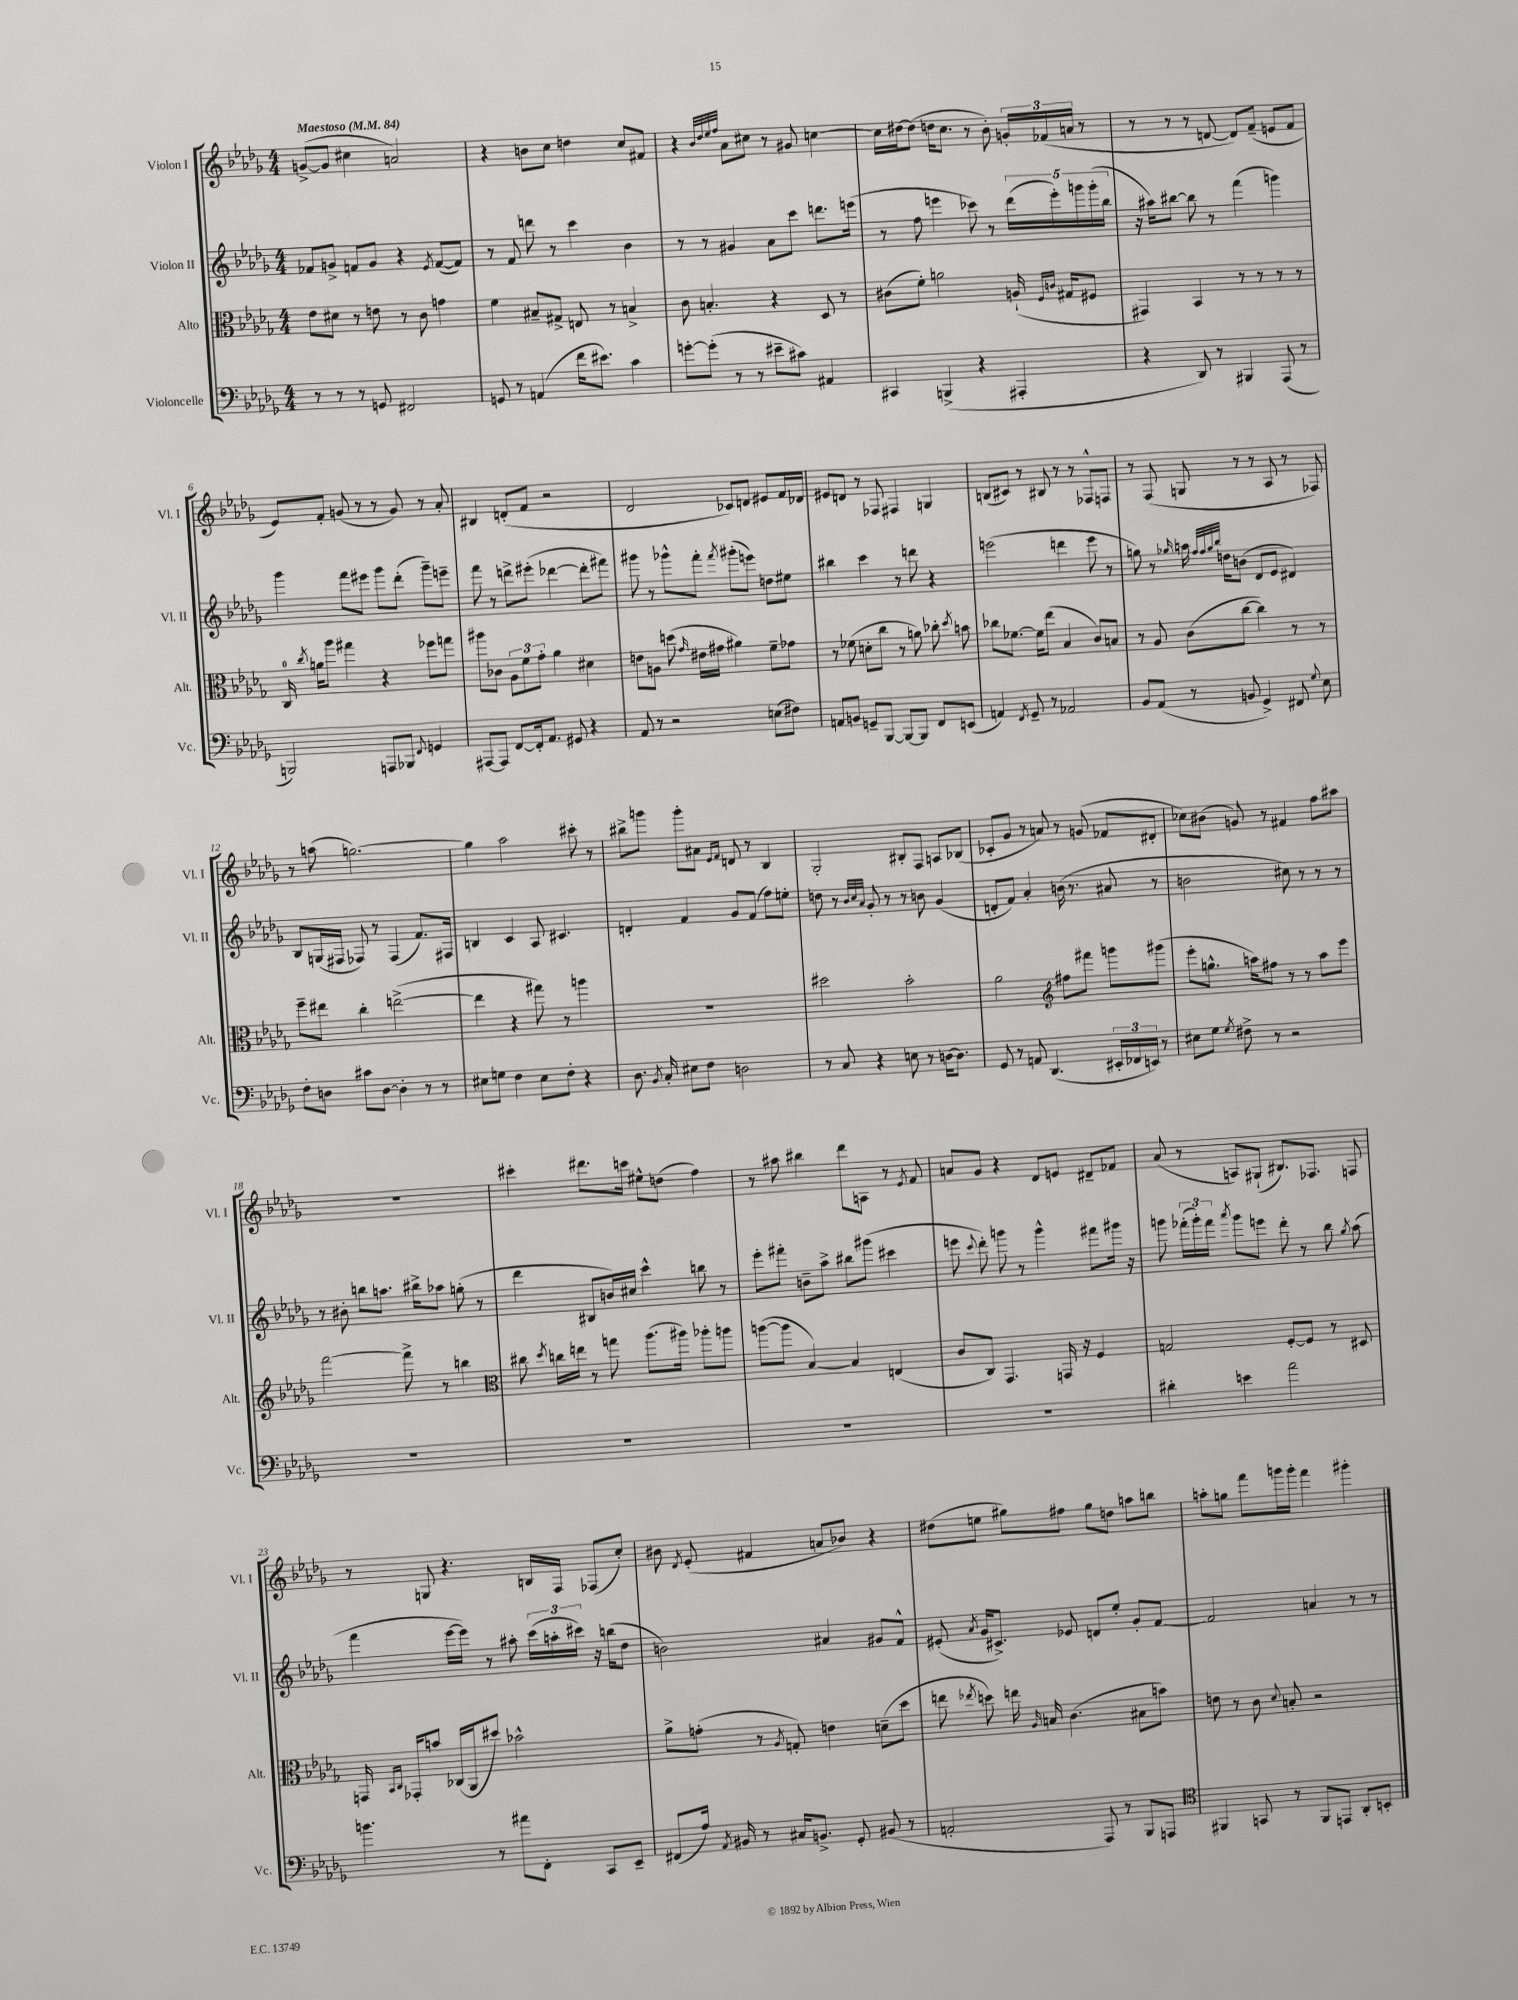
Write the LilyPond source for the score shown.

<<
\new StaffGroup <<
\new Staff = "s0" \with { instrumentName = "Violon I" shortInstrumentName = "Vl. I" } {
    \clef treble \key des \major \numericTimeSignature \time 4/4 \tempo "Maestoso" 4 = 84
    \autoBeamOff g'8[~->( g'8] cis''4 a'2) |
    r4 b'8[ c''8] d''4 c''8[ fis'8] |
    r4 \grace { bes'32[ des''32 ees''32 f''32] } aes'8[ cis''8] r8 gis'8 c''4~ |
    c''16[ dis''16~ dis''8]( d''16[ c''8.] r8 bes'8-.) \tuplet 3/2 { g'16[-. fes'16( a'16] } r8 |
    r8 r8 r8 d'8~ d'8[) f'8]--( e'8[ f'8] |
    ees'8[) f'8]-. g'8( r8 r8 g'8) r8 aes'8-. |
    bis4 d'8[-.( f'8] r2 |
    des'2 ces'8[) d'8] eis'8[ f'16 des'16] |
    eis'8[ d'8] r8 fes8 fis4 g4 |
    b8[( cis'8]) r8 bis8 r8 r8 fes8[-^ f8] |
    r8 f8( g8 r8 r8 aes8 r8 fes8) |
    r8 a''8( g''2.~) |
    g''4 aes''2 cis'''8-. r8 |
    bis''8[-> g'''8] g'''8[-. ais'8] \grace { ees'16[ f'16] } d'8 r8 bes4 |
    ges2-. bis8[-. f8] a8[ bes8]( |
    ces'8[-. ges'8] r8 a'8) r8 g'8( fes'8[ dis'8]-. |
    ces''8[) bis'8]( g'8) r8 fis'4 f''8[ ais''8] |
    R1 |
    cis'''4-. dis'''8.[ c'''16] eis''8[-^ d''8]( f''4) |
    r8 ais''8 bis''4 des'''8[ a8] r8 \acciaccatura { ees'8 } f'8 |
    a'8[ ges'8] r4 des'8[ e'8] dis'8[-- fes'8] |
    aes'8( r8 a8[) gis8]-!( bis8.[) fes8.] f8 |
    r8 g8 r4. b16[ f16] fes8[( c''8]-.) |
    bis'8 \acciaccatura { des'8 } ees'8-.( fis'4 a'8[ bes'8]) r4 |
    dis''8[( e''8] gis''8[) fis''8] gis''8[ d''8] a''8[ b''8] |
    a''8[-. g''8] f'''8[ g'''16 g'''16]-. f'''4 gis'''4-. \bar "|." |
}
\new Staff = "s1" \with { instrumentName = "Violon II" shortInstrumentName = "Vl. II" } {
    \clef treble \key des \major \numericTimeSignature \time 4/4
    \autoBeamOff fes'8[ g'8]-> f'8[ g'8] r4 \acciaccatura { ees'8 } f'8[~( f'8]) |
    r8 f'8 d'''8 r8 c'''4 bes'4 |
    r8 r8 gis'4 aes'8[ c'''8] d'''8.[ e'''16]( |
    r8 f''8 e'''4 ces'''8) r8 \tuplet 5/4 { des'''16[( e'''16-.) g'''16 g'''16-.( bes''16] } |
    r16 ais''16[) bis''8]~ bis''8 r8 f'''4( g'''4) |
    ges'''4 f'''8[ eis'''8] ges'''8[ des'''8]-.( ges'''8[--) e'''8]-- |
    f'''8 r8 d'''8[-> eis'''8]-.( des'''4~ des'''8[-. fis'''8]) |
    gis'''8 r8 ges'''8[-^ f'''8]-. \acciaccatura { f'''8 } gis'''8[-.( e'''8]) d''8[ eis''8] |
    bis''4 c'''4 r8 d'''8 r4 |
    e'''2( d'''4 e'''8 r8 |
    g''8) r8 \grace { ges''16 } a''16 \grace { f''32[ f''32 ges''32 bes''32] } d''16[ b'8]( des'8[ ees'8] dis'4) |
    bes8[ g16( fis16] fes8) r8 fes4( f'8.[) fis16] |
    b4 c'4 aes8 cis'4. |
    d'4-. f'4 ges'8[ f'8]( f''8[) e''8]-. |
    d''8 r8 \grace { bes'32[ c''32 aes'32] } ges'8-. r8 r8 b'8 ges'4( |
    d'8[-. f'8]) aes'4-. b'16( r8. ais'8 r8 |
    b'2 cis''8) r8 r8 r8 |
    r8 bis'8-. b''8[ a''8.] bis''16[-> aes''8] g''8-.( r8 |
    des'''4 bis8[ b'16) cis''16] c'''4-^ b''8 r8 |
    ees'''8[-. fis'''8]-. b'8[-- aes''8]-> bis''8[ gis'''8]( cis'''4 |
    e'''8 \appoggiatura { c'''8 } des'''8-.) g'''8 r8 g'''4-^ fis'''8[ gis'''16] r16 |
    g'''8 \tuplet 3/2 { fes'''16[-.( g'''16-.) fes'''16] } \acciaccatura { aes'''8 } g'''8[ e'''8] des'''8-. r8 bes''8 \acciaccatura { ges''8 } aes''8( |
    f'''4 ees'''16[~ ees'''16]) r8 ais''8-. \tuplet 3/2 { c'''16[( a''16-. cis'''16]) } r16 b''16[( des''8] |
    b'2) ais'4 gis'8[ f'8]-^ |
    eis'8-.( \acciaccatura { aes'8 } ges'16[ cis'8.]->) ees'8 d'8[ ees''8]-. ges'8[-. f'8]~ |
    f'2 a'4 r8 r8 \bar "|." |
}
\new Staff = "s2" \with { instrumentName = "Alto" shortInstrumentName = "Alt." } {
    \clef alto \key des \major \numericTimeSignature \time 4/4
    \autoBeamOff ees'8[ dis'8] r8 e'8 r8 c'8 g'4 |
    f'4 bis8[-- gis8]-> e8 r8 b4-> |
    c'8 b4.-. r4 des8 r8 |
    cis'8[( f'8]-.) a'2 a16-!( \grace { f16[ c'16] } gis16[ fis8] |
    gis,4) bes,4 r8 r8 r8 r8 |
    c16-0 \acciaccatura { c''8 } a'16[ aes''8] gis''4 r4 fes''8[ g''8] |
    ais''8[ ces'8] \tuplet 3/2 { aes8[ f'8 ges'8]-. } aes'4 dis'4 |
    e'8[ a8] d''8( \grace { ges'16 } eis'16[ gis'16] ais'4) f'8[-- ges'8] |
    r8 fes'8( d'8[-. c''8] r8 a'8) ces''8-. \acciaccatura { des''8 } b'8 |
    ces''8[ fes'8.]~ fes'16[ ees''8]( bes4 c'8[) b8] |
    r8 aes8 c'8[( c''8]~ c''4) r8 r8 |
    f''8[-- eis''8] c''4-. e''2~->( |
    e''4 r4 gis''8) r8 a''4 |
    R1 |
    dis''2 bes'2-. |
    aes'2 \clef treble fis''8[ fis'''8] g'''8[ gis'''8]( |
    ees'''8[-. g''8.]-^ a''16[) fis''8] r8 r8 a''8[ ees'''8] |
    f'''2~ f'''8-> r8 b''4 |
    \clef alto cis''8 \acciaccatura { des''8 } c''16[ e''16] r8 g''8 aes''8.[( ais''16]) aes''8[-. a''8] |
    a''8[~( a''8] bes4~) bes4 e4( |
    c'8[ c8]) ges,4. g,16 r16 f4 |
    g2 f8[~-. f8] r8 dis8 |
    g,16 \grace { bes,16[ c16] } ges,16[-. b'8] ces16[( aes,16 dis''8]) bes'2-^ |
    aes'8[-> g'8]-.( r8 \acciaccatura { aes8 } g8-.) e'4 d'8[--( des''8] |
    e''8 \acciaccatura { ees''8 } d''8) e''16 \grace { aes16 } b16 c'4.( bis8[ b'8]) |
    e'8 r8 c'8 \appoggiatura { des'8 } b8-. r2 \bar "|." |
}
\new Staff = "s3" \with { instrumentName = "Violoncelle" shortInstrumentName = "Vc." } {
    \clef bass \key des \major \numericTimeSignature \time 4/4
    \autoBeamOff r8 r8 r8 g,8 fis,2 |
    g,8 r8 a,4( f'16[ eis'8.]) c'4 |
    g'8[~-. g'8]-.( r8 r8 eis'8[-- cis'8]) ais,4 |
    cis,4 b,,4->( r4 ais,,4-. |
    r4 des,8) r8 bis,,4 aes,,8( r8 |
    b,,2) a,,8[ bes,,8] \appoggiatura { f,8 } g,4 |
    ais,,8[~ ais,,8] f,8[~ f,16-. aes,8.] gis,8 r4 |
    aes,8 r8 r2 e8[( fis8]) |
    a,8[ b,8] g,8[-- bes,,8]~ bes,,8[~ bes,,8] f,8[ e,8]( |
    a,4) \acciaccatura { f,8 } ges,8-- r8 aes,2 |
    bes,8[ aes,8]( r8 b,8 ges,4->) fis,8 \appoggiatura { ges8 } ees8 |
    f8[-. d8] cis'8[ d8]~ d4-. r8 r8 |
    eis8[ g8] f4 eis8[ f8]-. r4 |
    des8. \acciaccatura { bes,8 } c16-. eis8[ f8] d2 |
    r8 c8 r4 e8 r8 d16[~ d8.] |
    ges,8 r8 a,8 des,4.( \tuplet 3/2 { eis,16[-. fes,16 e,16]) } r8 |
    eis8[ ges8] \acciaccatura { ges8 } fis8-> r8 r2 |
    R1 |
    R1 |
    R1 |
    R1 |
    dis'4-. e'4 aes'2 |
    b'4. r8 ais'8[ f,8]-. c,8[ ees,8]-- |
    fis,8[( aes16]) \acciaccatura { aes,8 } bis,16 r8 cis16[ b,8.]-> ges,8-. bis,8( r8 |
    a,2-. aes,,8) r8 bes,,8[ a,,8] |
    \clef tenor fis,4 g,8 r8 fis,8[ e,8] aes,8[-. b,8]-. \bar "|." |
}
>>
>>
